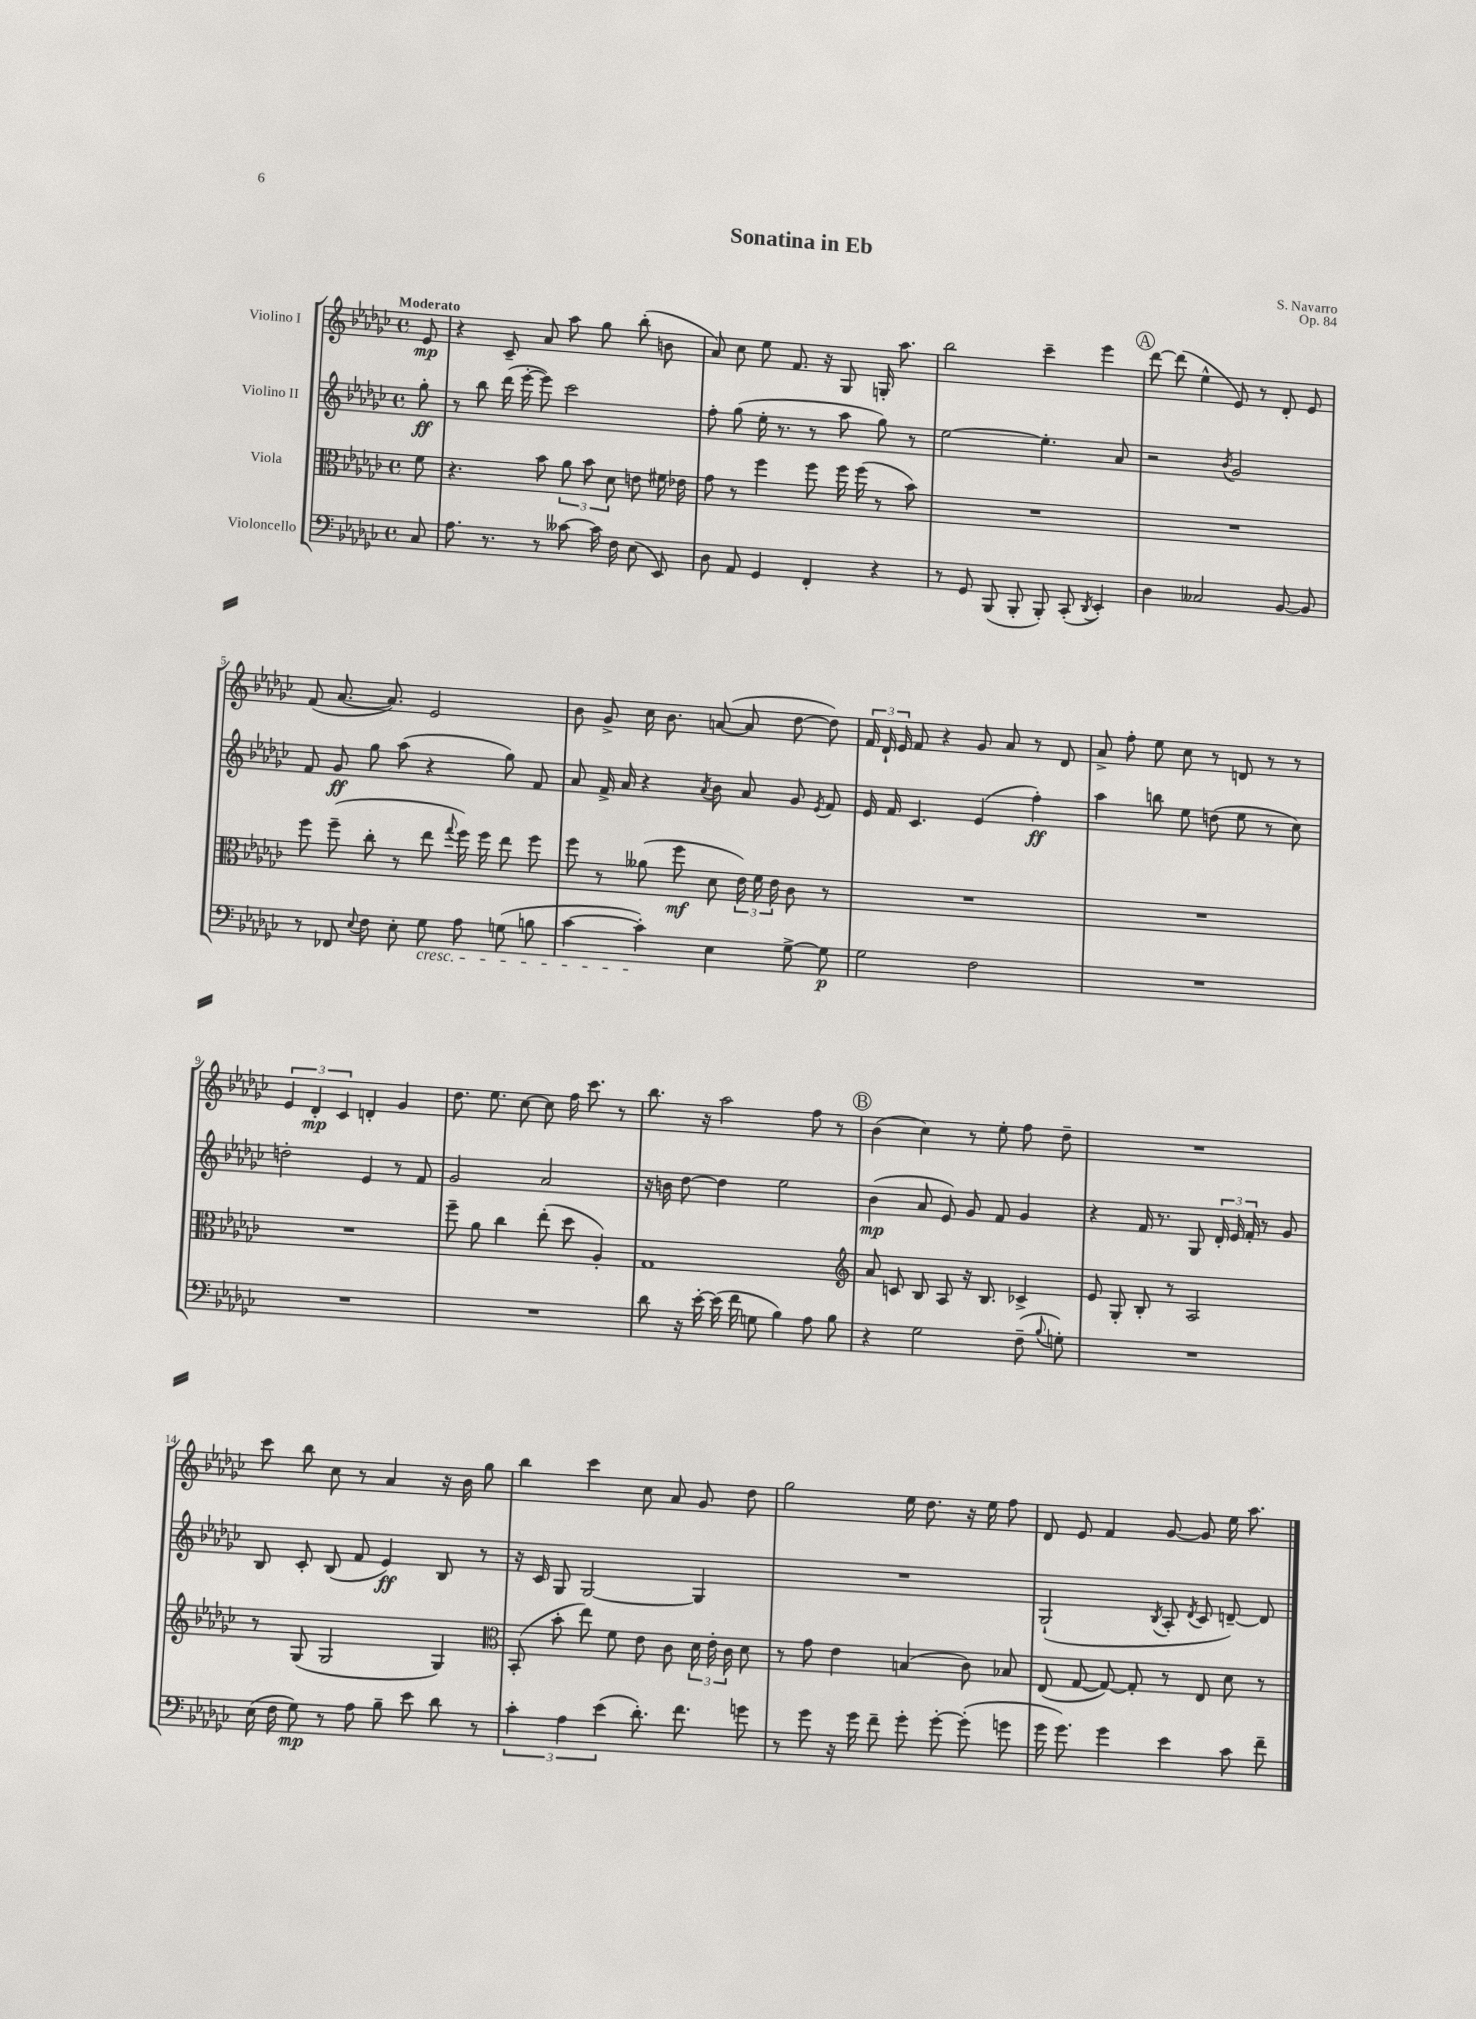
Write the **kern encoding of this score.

**kern	**dynam	**kern	**dynam	**kern	**dynam	**kern	**dynam
*part4	*part4	*part3	*part3	*part2	*part2	*part1	*part1
*staff4	*staff4	*staff3	*staff3	*staff2	*staff2	*staff1	*staff1
*I"Violoncello	*	*I"Viola	*	*I"Violino II	*	*I"Violino I	*
*clefF4	*	*clefC3	*	*clefG2	*	*clefG2	*
*k[b-e-a-d-g-c-]	*	*k[b-e-a-d-g-c-]	*	*k[b-e-a-d-g-c-]	*	*k[b-e-a-d-g-c-]	*
*M4/4	*	*M4/4	*	*M4/4	*	*M4/4	*
*met(c)	*	*met(c)	*	*met(c)	*	*met(c)	*
=	=	=	=	=	=	=	=
!	!	!	!	!	!	!LO:TX:a:B:t=Moderato	!
8C-/	.	8f\	.	8gg-'\	ff	8e-/	mp
=1	=1	=1	=1	=1	=1	=1	=1
8.A-\	.	4.r	.	8r	.	4r	.
.	.	.	.	8bb-\	.	.	.
8.r	.	.	.	.	.	.	.
.	.	.	.	(16ddd-\	.	8c-~/	.
.	.	.	.	[16eee-'\	.	.	.
8r	.	8b-\	.	8eee-\])	.	8a-/	.
[8c--X\	.	12a-\	.	2ccc-\	.	8aa-\	.
.	.	12b-\	.	.	.	.	.
16c--\]	.	.	.	.	.	8gg-\	.
.	.	12d-\	.	.	.	.	.
16F\	.	.	.	.	.	.	.
(8E-\	.	8en\	.	.	.	(8bb-'\	.
8EE-/)	.	16f#X\	.	.	.	8bn\	.
.	.	16e-X\	.	.	.	.	.
=2	=2	=2	=2	=2	=2	=2	=2
8D-\	.	8g-\	.	8ff'\	.	8a-/)	.
8AA-/	.	8r	.	(8gg-\	.	8cc-\	.
4GG-/	.	4ff\	.	16ee-'\	.	8ee-\	.
.	.	.	.	8.r	.	.	.
.	.	.	.	.	.	8.f/	.
4FF'/	.	8ff\	.	8r	.	.	.
.	.	.	.	.	.	16r	.
.	.	16ff\	.	8aa-\	.	8G-/	.
.	.	(16ff\	.	.	.	.	.
4r	.	8r	.	8gg-\)	.	16Gn'/	.
.	.	.	.	.	.	8.aa-\	.
.	.	8b-\)	.	8r	.	.	.
=3	=3	=3	=3	=3	=3	=3	=3
8r	.	1r	.	[2ee-\	.	2bb-\	.
8GG-/	.	.	.	.	.	.	.
(8BBB-/	.	.	.	.	.	.	.
8BBB-'/	.	.	.	.	.	.	.
8BBB-'/)	.	.	.	4.ee-'\]	.	4ccc-~\	.
(8CC-'/	.	.	.	.	.	.	.
8qDD-/	.	.	.	.	.	.	.
4EE-'/)	.	.	.	.	.	4eee-\	.
.	.	.	.	8a-/	.	.	.
!!LO:REH:place=s1:t=A
=4	=4	=4	=4	=4	=4	=4	=4
4D-\	.	1r	.	2r	.	[8ddd-\	.
.	.	.	.	.	.	(8ddd-\]	.
2C--X/	.	.	.	.	.	4ee-^^\	.
.	.	.	.	8qb-/	.	.	.
.	.	.	.	2g-/	.	8e-/)	.
.	.	.	.	.	.	8r	.
[8BB-/	.	.	.	.	.	8d-'/	.
8BB-/]	.	.	.	.	.	8e-/	.
!!LO:LB:g=z
=5	=5	=5	=5	=5	=5	=5	=5
8r	.	8ff\	.	8f/	.	(8f/	.
8FF-X/	.	(8ff~\	.	8g-/	ff	[8.a-/	.
8qqE-/	.	.	.	.	.	.	.
8F\	.	8cc-'\	.	8gg-\	.	.	.
.	.	.	.	.	.	8.a-/])	.
8E-'\	.	8r	.	(8aa-\	.	.	.
!LO:TX:b:i:t=cresc.	!	!	!	!	!	!	!
8G-\	.	8ee-\	.	4r	.	2e-/	.
.	.	8qqgg-/	.	.	.	.	.
8A-\	.	16ff\)	.	.	.	.	.
.	.	16ff\	.	.	.	.	.
(8Gn\	.	8ee-\	.	8gg-\)	.	.	.
8Bn\	.	8ff\	.	8f/	.	.	.
=6	=6	=6	=6	=6	=6	=6	=6
[4c-\	.	8ff\	.	8a-/	.	8b-\	.
.	.	8r	.	16f^/	.	8g-^/	.
.	.	.	.	16a-/	.	.	.
4c-'\])	.	(8a--X\	.	4r	.	16cc-\	.
.	.	.	.	.	.	8.b-\	.
.	.	8ff\	mf	.	.	.	.
.	.	.	.	8qa-/	.	.	.
4E-\	.	8d-\	.	8b-\	.	([8an/	.
.	.	24e-\)	.	8a-/	.	8a/]	.
.	.	24f\	.	.	.	.	.
.	.	24e-\	.	.	.	.	.
[8G-^\	.	8c-\	.	8g-/	.	[8dd-\	.
.	.	.	.	8qe-/	.	.	.
8G-\]	p	8r	.	8f/	.	8dd-\])	.
=7	=7	=7	=7	=7	=7	=7	=7
2G-\	.	1r	.	16e-/	.	24f/	.
.	.	.	.	.	.	24d-`/	.
.	.	.	.	16f/	.	.	.
.	.	.	.	.	.	24e-/	.
.	.	.	.	4.c-/	.	8f/	.
.	.	.	.	.	.	4r	.
2F\	.	.	.	(4e-/	.	8g-/	.
.	.	.	.	.	.	8a-/	.
.	.	.	.	4ff'\)	ff	8r	.
.	.	.	.	.	.	8d-/	.
=8	=8	=8	=8	=8	=8	=8	=8
1r	.	1r	.	4aa-\	.	8a-^/	.
.	.	.	.	.	.	8ff'\	.
.	.	.	.	8bbn\	.	8ee-\	.
.	.	.	.	8ee-\	.	8cc-\	.
.	.	.	.	(8ddn\	.	8r	.
.	.	.	.	8ee-\	.	8dn/	.
.	.	.	.	8r	.	8r	.
.	.	.	.	8cc-\)	.	8r	.
!!LO:LB:g=z
=9	=9	=9	=9	=9	=9	=9	=9
1r	.	1r	.	2ddn'\	.	6e-/	.
.	.	.	.	.	.	6d-'/	mp
.	.	.	.	.	.	6c-/	.
.	.	.	.	4e-/	.	4dn'/	.
.	.	.	.	8r	.	4g-/	.
.	.	.	.	8f/	.	.	.
=10	=10	=10	=10	=10	=10	=10	=10
1r	.	8ff~\	.	2g-/	.	8.dd-\	.
.	.	8a-\	.	.	.	.	.
.	.	.	.	.	.	8.ee-\	.
.	.	4cc-\	.	.	.	.	.
.	.	.	.	.	.	[8cc-\	.
.	.	(8ee-'\	.	2a-/	.	8cc-\]	.
.	.	8dd-\	.	.	.	16ff\	.
.	.	.	.	.	.	8.ccc-\	.
.	.	4A-'/)	.	.	.	.	.
.	.	.	.	.	.	8r	.
=11	=11	=11	=11	=11	=11	=11	=11
8d-\	.	1G-	.	16r	.	8.bb-\	.
.	.	.	.	16bn\	.	.	.
16r	.	.	.	[8dd-\	.	.	.
[16e-'\	.	.	.	.	.	16r	.
(16e-\]	.	.	.	4dd-\]	.	2aa-\	.
16f\	.	.	.	.	.	.	.
8Gn\	.	.	.	.	.	.	.
4B-\)	.	.	.	2ee-\	.	.	.
8A-\	.	.	.	.	.	8ff\	.
8B-\	.	.	.	.	.	8r	.
!!LO:REH:place=s1:t=B
=12	=12	=12	=12	=12	=12	=12	=12
*	*	*clefG2	*	*	*	*	*
4r	.	8a-/	.	(4b-\	mp	(4b-\	.
.	.	8cn/	.	.	.	.	.
2G-\	.	8B-/	.	8a-/	.	4cc-\)	.
.	.	8A-/	.	8e-/)	.	.	.
.	.	16r	.	8g-/	.	8r	.
.	.	8.B-/	.	.	.	.	.
.	.	.	.	8f/	.	8ee-'\	.
(8F~\	.	4c-X^/	.	4g-/	.	8ff\	.
8qqB-/	.	.	.	.	.	.	.
8Gn'\)	.	.	.	.	.	8dd-~\	.
=13	=13	=13	=13	=13	=13	=13	=13
1r	.	8e-/	.	4r	.	1r	.
.	.	8G-'/	.	.	.	.	.
.	.	8B-'/	.	16f/	.	.	.
.	.	.	.	8.r	.	.	.
.	.	8r	.	.	.	.	.
.	.	2A-/	.	8G-/	.	.	.
.	.	.	.	24d-'/	.	.	.
.	.	.	.	24e-/	.	.	.
.	.	.	.	24f'/	.	.	.
.	.	.	.	8r	.	.	.
.	.	.	.	8g-/	.	.	.
!!LO:LB:g=z
=14	=14	=14	=14	=14	=14	=14	=14
(16E-\	.	8r	.	8B-/	.	8ccc-\	.
16F\	.	.	.	.	.	.	.
8G-\)	mp	(8G-/	.	8c-'/	.	8bb-\	.
8r	.	2G-/	.	(8B-/	.	8cc-\	.
8A-\	.	.	.	8f/	.	8r	.
8B-~\	.	.	.	4e-/)	ff	4a-/	.
8e-\	.	.	.	.	.	.	.
8d-\	.	4G-/)	.	8B-/	.	16r	.
.	.	.	.	.	.	16b-\	.
8r	.	.	.	8r	.	8gg-\	.
=15	=15	=15	=15	=15	=15	=15	=15
*	*	*clefC3	*	*	*	*	*
6c-'\	.	(8BB-'/	.	16r	.	4bb-\	.
.	.	.	.	16c-/	.	.	.
.	.	8b-'\	.	8G-/	.	.	.
6A-\	.	.	.	.	.	.	.
.	.	8ee-\)	.	[2G-/	.	4ccc-\	.
(6e-\	.	.	.	.	.	.	.
.	.	8f\	.	.	.	.	.
8.d-'\)	.	8e-\	.	.	.	8cc-\	.
.	.	8c-\	.	.	.	8a-/	.
8.f\	.	.	.	.	.	.	.
.	.	24d-\	.	4G-/]	.	8g-/	.
.	.	24e-'\	.	.	.	.	.
.	.	24c-\	.	.	.	.	.
8gn\	.	8d-\	.	.	.	8dd-\	.
=16	=16	=16	=16	=16	=16	=16	=16
8r	.	8r	.	1r	.	2gg-\	.
8g-\	.	8g-\	.	.	.	.	.
16r	.	4e-\	.	.	.	.	.
16g-\	.	.	.	.	.	.	.
8f~\	.	.	.	.	.	.	.
8g-'\	.	(4Bn/	.	.	.	16ee-\	.
.	.	.	.	.	.	8.dd-\	.
[8g-'\	.	.	.	.	.	.	.
(8g-'\]	.	8c-\)	.	.	.	16r	.
.	.	.	.	.	.	16ee-\	.
8gn\	.	8B-X/	.	.	.	8ff\	.
=17	=17	=17	=17	=17	=17	=17	=17
16g-\	.	(8E-/	.	(2G-`/	.	8d-/	.
8.g-\)	.	.	.	.	.	.	.
.	.	[8G-/	.	.	.	8e-/	.
4g-\	.	8G-/_)	.	.	.	4f/	.
.	.	8G-'/]	.	.	.	.	.
.	.	.	.	8qB-/	.	.	.
4e-\	.	8r	.	8A-'/	.	[8g-/	.
.	.	.	.	8qd-/	.	.	.
.	.	8E-/	.	8c-/	.	8g-/]	.
8c-\	.	8d-\	.	[8dn~/)	.	16ee-\	.
.	.	.	.	.	.	8.aa-\	.
8f~\	.	8r	.	8d/]	.	.	.
==	==	==	==	==	==	==	==
*-	*-	*-	*-	*-	*-	*-	*-
